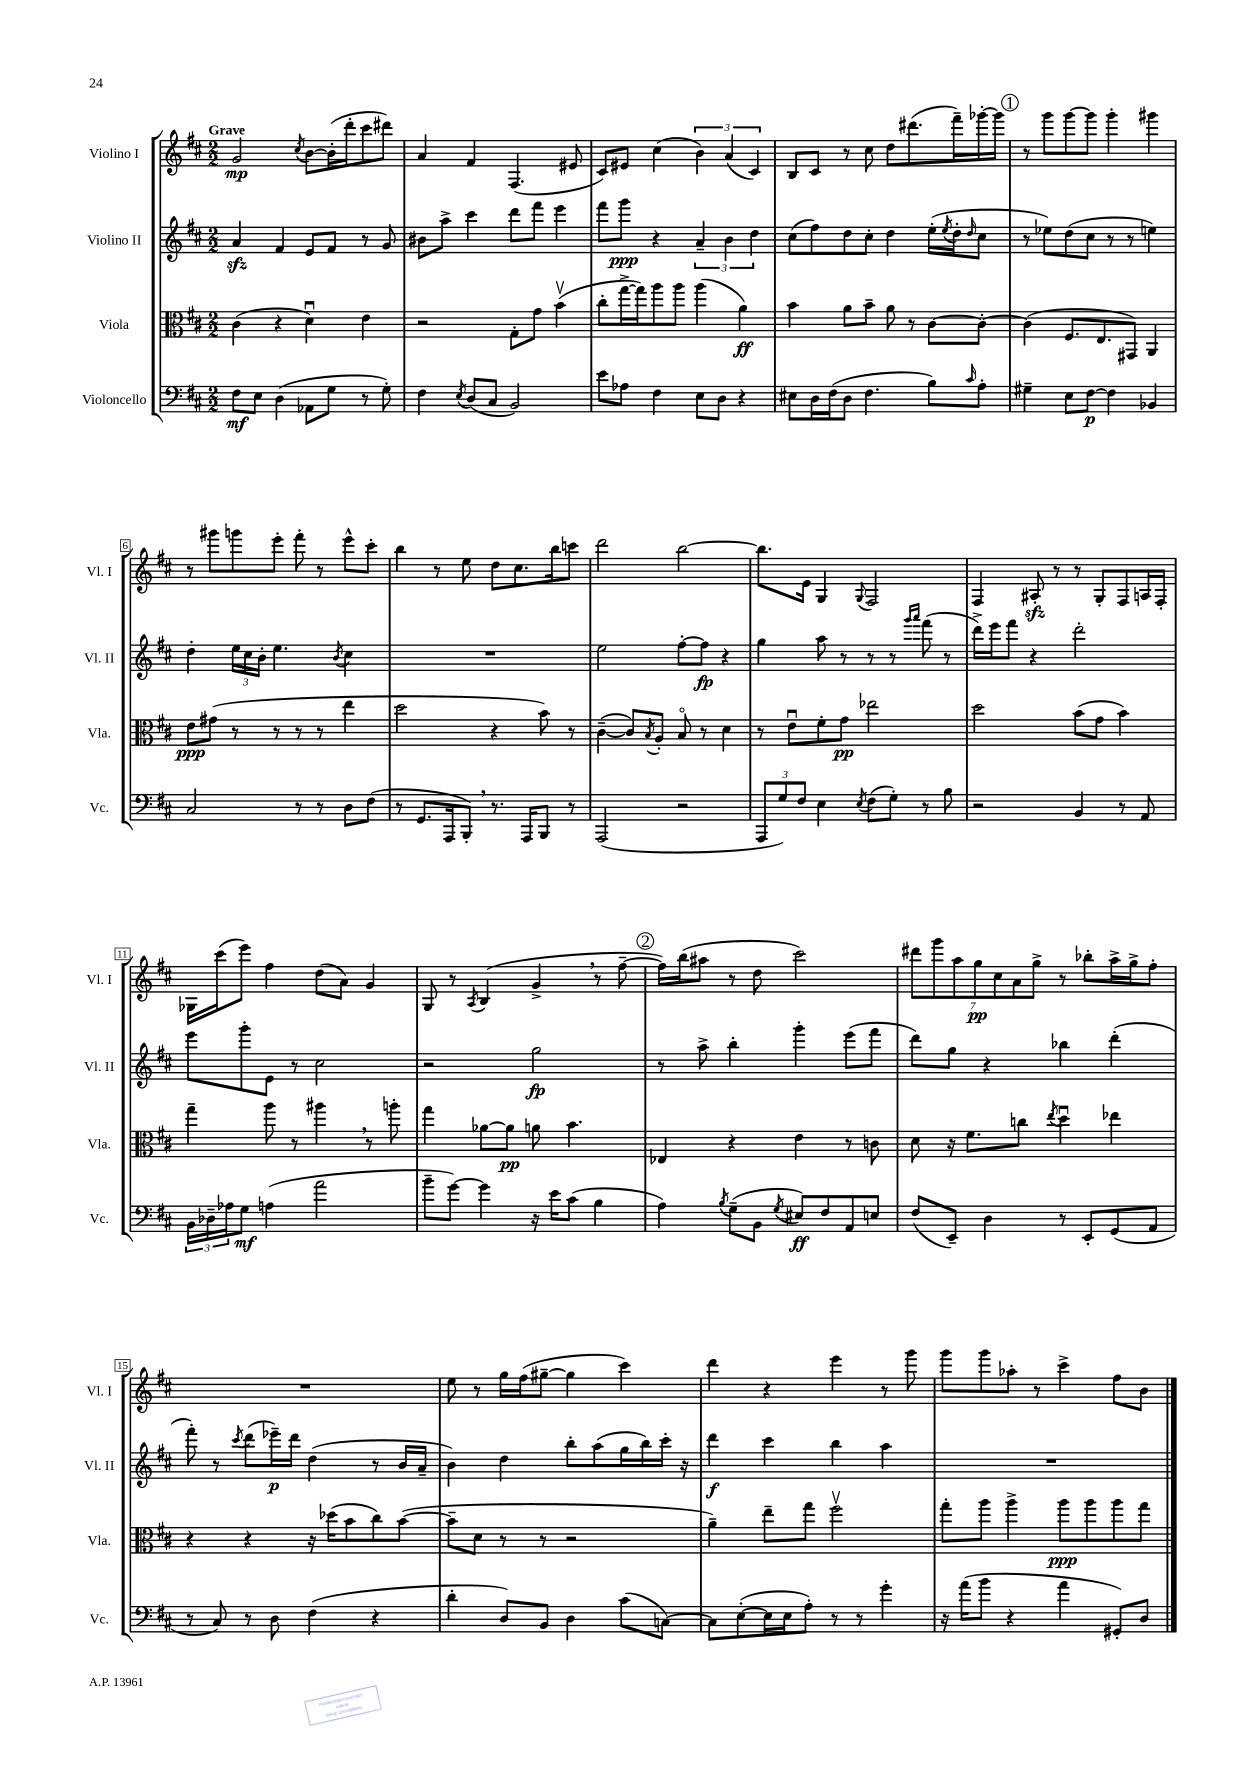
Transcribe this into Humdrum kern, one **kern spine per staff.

**kern	**dynam	**kern	**dynam	**kern	**dynam	**kern	**dynam
*part4	*part4	*part3	*part3	*part2	*part2	*part1	*part1
*staff4	*staff4	*staff3	*staff3	*staff2	*staff2	*staff1	*staff1
*I"Violoncello	*	*I"Viola	*	*I"Violino II	*	*I"Violino I	*
*I'Vc.	*	*I'Vla.	*	*I'Vl. II	*	*I'Vl. I	*
*clefF4	*	*clefC3	*	*clefG2	*	*clefG2	*
*k[f#c#]	*	*k[f#c#]	*	*k[f#c#]	*	*k[f#c#]	*
*M2/2	*	*M2/2	*	*M2/2	*	*M2/2	*
=1	=1	=1	=1	=1	=1	=1	=1
!	!	!	!	!	!	!LO:TX:a:B:t=Grave	!
8F#\L	mf	(4c#\	.	4azz/	.	2g/	mp
8E\J	.	.	.	.	.	.	.
(4D\	.	4r	.	4f#/	.	.	.
.	.	.	.	.	.	8qcc#/	.
8AA-X\L	.	4du\)	.	8e/L	.	[8b\L	.
8G\J	.	.	.	8f#/J	.	(16b'\L]	.
.	.	.	.	.	.	16ddd'\J	.
8r	.	4e\	.	8r	.	8ccc#\	.
8G'\)	.	.	.	8g/	.	8ddd#X\J)	.
=2	=2	=2	=2	=2	=2	=2	=2
4F#\	.	2r	.	8b#X\L	.	4a/	.
.	.	.	.	8aa^\J	.	.	.
8qE/	.	.	.	.	.	.	.
(8D/L	.	.	.	4ccc#\	.	4f#/	.
8C#/J	.	.	.	.	.	.	.
2BB/)	.	8G'\L	.	8ddd\L	.	(4.F#/	.
.	.	8g\J	.	8fff#\J	.	.	.
.	.	(4bv\	.	4eee\	.	.	.
.	.	.	.	.	.	8e#X/	.
=3	=3	=3	=3	=3	=3	=3	=3
8e\L	.	8cc#'\L	.	8fff#\L	.	8c#/L)	.
8A-X\J	.	[16gg^\L	.	8ggg\J	ppp	8e#X/J	.
.	.	16gg\J])	.	.	.	.	.
4F#\	.	8aa\	.	4r	.	(4cc#\	.
.	.	8aa\J	.	.	.	.	.
8E\L	.	(4aa\	.	6a~/	.	6b\)	.
8D\J	.	.	.	.	.	.	.
.	.	.	.	6b\	.	(6a/	.
4r	.	4a\)	ff	.	.	.	.
.	.	.	.	6dd\	.	6c#/)	.
=4	=4	=4	=4	=4	=4	=4	=4
8E#X\L	.	4b\	.	(8cc#\L	.	8B/L	.
16D\L	.	.	.	8ff#\)	.	8c#/J	.
(16F#\J	.	.	.	.	.	.	.
8D\J	.	8a\L	.	8dd\	.	8r	.
4.F#\	.	8b~\J	.	8cc#'\J	.	8cc#\	.
.	.	8a\	.	4dd\	.	8dd\L	.
.	.	8r	.	.	.	(8.ddd#X\	.
8B\L)	.	[8c#\L	.	(16ee'\LL	.	.	.
.	.	.	.	8qee/	.	.	.
.	.	.	.	16dd'\J	.	16fff#~\L)	.
16qqc#/	.	.	.	16qqdd/	.	.	.
8A'\J	.	8c#'\J_	.	8cc#\J	.	[16ggg-X'\	.
.	.	.	.	.	.	16ggg-\JJ]	.
!!LO:REH:place=s1:t=1
=5	=5	=5	=5	=5	=5	=5	=5
4G#X~\	.	(4c#\]	.	8r	.	8r	.
.	.	.	.	8ee-X\L)	.	8ggg\L	.
8E\L	.	8.F#/L	.	(8dd\	.	[8ggg\	.
[8F#\J	p	.	.	8cc#\J	.	8ggg\J]	.
.	.	8.E/	.	.	.	.	.
4F#\]	.	.	.	8r	.	4ggg'\	.
.	.	8GG#X/J)	.	8r	.	.	.
4BB-X/	.	4AA/	.	4een\)	.	4ggg#X\	.
!!LO:LB:g=z
=6	=6	=6	=6	=6	=6	=6	=6
2C#/	.	8e\L	ppp	4dd'\	.	8r	.
.	.	(8g#X\J	.	.	.	8ggg#X\L	.
.	.	8r	.	24ee\LL	.	8gggn\	.
.	.	.	.	24cc#\	.	.	.
.	.	.	.	24b'\JJ	.	.	.
.	.	8r	.	4.ee\	.	8eee'\J	.
8r	.	8r	.	.	.	8fff#'\	.
8r	.	8r	.	.	.	8r	.
.	.	.	.	8qb/	.	.	.
8D\L	.	4ee\	.	4cc#\	.	8eee^^\L	.
(8F#\J	.	.	.	.	.	8ccc#'\J	.
=7	=7	=7	=7	=7	=7	=7	=7
8r	.	2dd\	.	1r	.	4bb\	.
8.GG/L	.	.	.	.	.	.	.
.	.	.	.	.	.	8r	.
16AAA/k	.	.	.	.	.	.	.
8BBB',/J)	.	.	.	.	.	8ee\	.
8.r	.	4r	.	.	.	8dd\L	.
.	.	.	.	.	.	8.cc#\	.
16AAA/KL	.	.	.	.	.	.	.
8BBB/J	.	8b\)	.	.	.	.	.
.	.	.	.	.	.	16bb\k	.
8r	.	8r	.	.	.	8cccn\J	.
=8	=8	=8	=8	=8	=8	=8	=8
(2AAA/	.	([4c#~\	.	2ee\	.	2ddd\	.
.	.	8c#/L])	.	.	.	.	.
.	.	8qB/	.	.	.	.	.
.	.	8A'/J	.	.	.	.	.
2r	.	8B/	.	[8ff#'\L	.	[2bb\	.
.	.	8r	.	8ff#\J]	fp	.	.
.	.	4d\	.	4r	.	.	.
=9	=9	=9	=9	=9	=9	=9	=9
12AAA/L	.	8r	.	4gg\	.	8.bb\L]	.
12G/)	.	.	.	.	.	.	.
.	.	8eu\L	.	.	.	.	.
12F#/J	.	.	.	.	.	.	.
.	.	.	.	.	.	16e\Jk	.
4E\	.	8f#'\	.	8aa\	.	4G/	.
.	.	8g\J	pp	8r	.	.	.
8qE/	.	.	.	.	.	8qqG/	.
(8F#\L	.	2ee-X\	.	8r	.	2F#/	.
8G'\J)	.	.	.	8r	.	.	.
.	.	.	.	16qqggg/LL	.	.	.
.	.	.	.	16qqaaa/JJ	.	.	.
8r	.	.	.	(8fff#\	.	.	.
8B\	.	.	.	8r	.	.	.
=10	=10	=10	=10	=10	=10	=10	=10
2r	.	2dd\	.	16ddd^\LL)	.	4F#/	.
.	.	.	.	16eee\J	.	.	.
.	.	.	.	8fff#\J	.	.	.
.	.	.	.	4r	.	8A#Xzz'/	.
.	.	.	.	.	.	8r	.
4BB/	.	(8b\L	.	2ddd'\	.	8r	.
.	.	8g\J	.	.	.	8G'/L	.
8r	.	4b\)	.	.	.	8F#/	.
8AA/	.	.	.	.	.	16An/L	.
.	.	.	.	.	.	16F#'/JJ	.
!!LO:LB:g=z
=11	=11	=11	=11	=11	=11	=11	=11
24BB\LL	.	4gg~\	.	8eee\L	.	16G-X\LL	.
24D-X~\	.	.	.	.	.	.	.
.	.	.	.	.	.	(16ccc#\J	.
24A-X\J	.	.	.	.	.	.	.
8G\J	mf	.	.	8ggg'\	.	8eee\J)	.
(4An\	.	8aa\	.	8e\J	.	4ff#\	.
.	.	8r	.	8r	.	.	.
2a\	.	4aa#X,\	.	2cc#\	.	(8dd\L	.
.	.	.	.	.	.	8a\J)	.
.	.	8r	.	.	.	4g/	.
.	.	8aan'\	.	.	.	.	.
=12	=12	=12	=12	=12	=12	=12	=12
8b~\L	.	4gg\	.	2r	.	8G/	.
[8g\J)	.	.	.	.	.	8r	.
.	.	.	.	.	.	8qA/	.
4g\]	.	[8a-X\L	.	.	.	(4B/	.
.	.	8a-\J]	pp	.	.	.	.
16r	.	8an\	.	2gg\	fp	4g^,/	.
16e\KL	.	.	.	.	.	.	.
(8c#\J	.	4.b\	.	.	.	.	.
4B\	.	.	.	.	.	8r	.
.	.	.	.	.	.	[8ff#~\	.
!!LO:REH:place=s1:t=2
=13	=13	=13	=13	=13	=13	=13	=13
4A\)	.	4E-X/	.	8r	.	16ff#\LL])	.
.	.	.	.	.	.	(16bb\J	.
.	.	.	.	8aa^\	.	8aa#X\J	.
8qB/	.	.	.	.	.	.	.
(8G~\L	.	4r	.	4bb'\	.	8r	.
8BB\J	.	.	.	.	.	8dd\	.
8qG/	.	.	.	.	.	.	.
8E#X/L)	ff	4e\	.	4ggg'\	.	2ccc#\)	.
8F#/	.	.	.	.	.	.	.
8AA/	.	8r	.	(8eee\L	.	.	.
8En/J	.	8cn\	.	8fff#\J	.	.	.
=14	=14	=14	=14	=14	=14	=14	=14
(8F#/L	.	8d\	.	8ddd\L)	.	14ddd#X\L	.
.	.	.	.	.	.	14ggg\	.
8EE~/J)	.	16r	.	8gg\J	.	.	.
.	.	.	.	.	.	14aa\	.
.	.	8.f#\L	.	.	.	.	.
.	.	.	.	.	.	14gg\	pp
4D\	.	.	.	4r	.	.	.
.	.	.	.	.	.	14cc#\	.
.	.	.	.	.	.	14a\	.
.	.	8ccn\J	.	.	.	.	.
.	.	.	.	.	.	14gg^\J	.
.	.	8qee/	.	.	.	.	.
8r	.	4ddu\	.	4bb-X\	.	8r	.
8EE'/L	.	.	.	.	.	8bb-X'\L	.
(8GG/	.	4ee-X\	.	(4ddd'\	.	16aa^\L	.
.	.	.	.	.	.	16gg^\J	.
8AA/J	.	.	.	.	.	8ff#'\J	.
!!LO:LB:g=z
=15	=15	=15	=15	=15	=15	=15	=15
8r	.	4r	.	8fff#'\)	.	1r	.
8C#/)	.	.	.	8r	.	.	.
.	.	.	.	8qccc#/	.	.	.
8r	.	4r	.	(8ddd\L	.	.	.
8D\	.	.	.	16eee-X~\L)	p	.	.
.	.	.	.	16ddd\JJ	.	.	.
(4F#\	.	16r	.	(4dd\	.	.	.
.	.	(16dd-X\KL	.	.	.	.	.
.	.	8b\	.	.	.	.	.
4r	.	8cc#\)	.	8r	.	.	.
.	.	([8b\J	.	16b/LL	.	.	.
.	.	.	.	16a~/JJ	.	.	.
=16	=16	=16	=16	=16	=16	=16	=16
4d'\	.	8b~\L]	.	4b\)	.	8ee\	.
.	.	8d\J	.	.	.	8r	.
8D/L)	.	8r	.	4dd\	.	16gg\LL	.
.	.	.	.	.	.	(16ff#\J	.
8BB/J	.	8r	.	.	.	[8gg#X~\J	.
4D\	.	2r	.	8bb'\L	.	4gg#\]	.
.	.	.	.	(8aa\	.	.	.
(8c#\L	.	.	.	16gg\L	.	4ccc#\)	.
.	.	.	.	16bb\)	.	.	.
[8Cn\J)	.	.	.	16ccc#'\JJ	.	.	.
.	.	.	.	16r	.	.	.
=17	=17	=17	=17	=17	=17	=17	=17
8C\L]	.	4a~\)	.	4ddd\	f	4ddd\	.
([8E'\	.	.	.	.	.	.	.
16E\L]	.	8ee~\L	.	4ccc#\	.	4r	.
16E\J	.	.	.	.	.	.	.
8A'\J)	.	8gg\J	.	.	.	.	.
8r	.	2ff#v\	.	4bb\	.	4eee\	.
8r	.	.	.	.	.	.	.
4g'\	.	.	.	4aa\	.	8r	.
.	.	.	.	.	.	8ggg\	.
=18	=18	=18	=18	=18	=18	=18	=18
16r	.	8gg'\L	.	1r	.	8ggg\L	.
(16a\KL	.	.	.	.	.	.	.
8b\J	.	8aa\J	.	.	.	8ggg\	.
4r	.	4aa^\	.	.	.	8aa-X'\J	.
.	.	.	.	.	.	8r	.
4a\	.	8aa\L	ppp	.	.	4ccc#^\	.
.	.	8aa\	.	.	.	.	.
8GG#X'/L)	.	8aa\	.	.	.	8ff#\L	.
8D/J	.	8gg\J	.	.	.	8b\J	.
==	==	==	==	==	==	==	==
*-	*-	*-	*-	*-	*-	*-	*-
